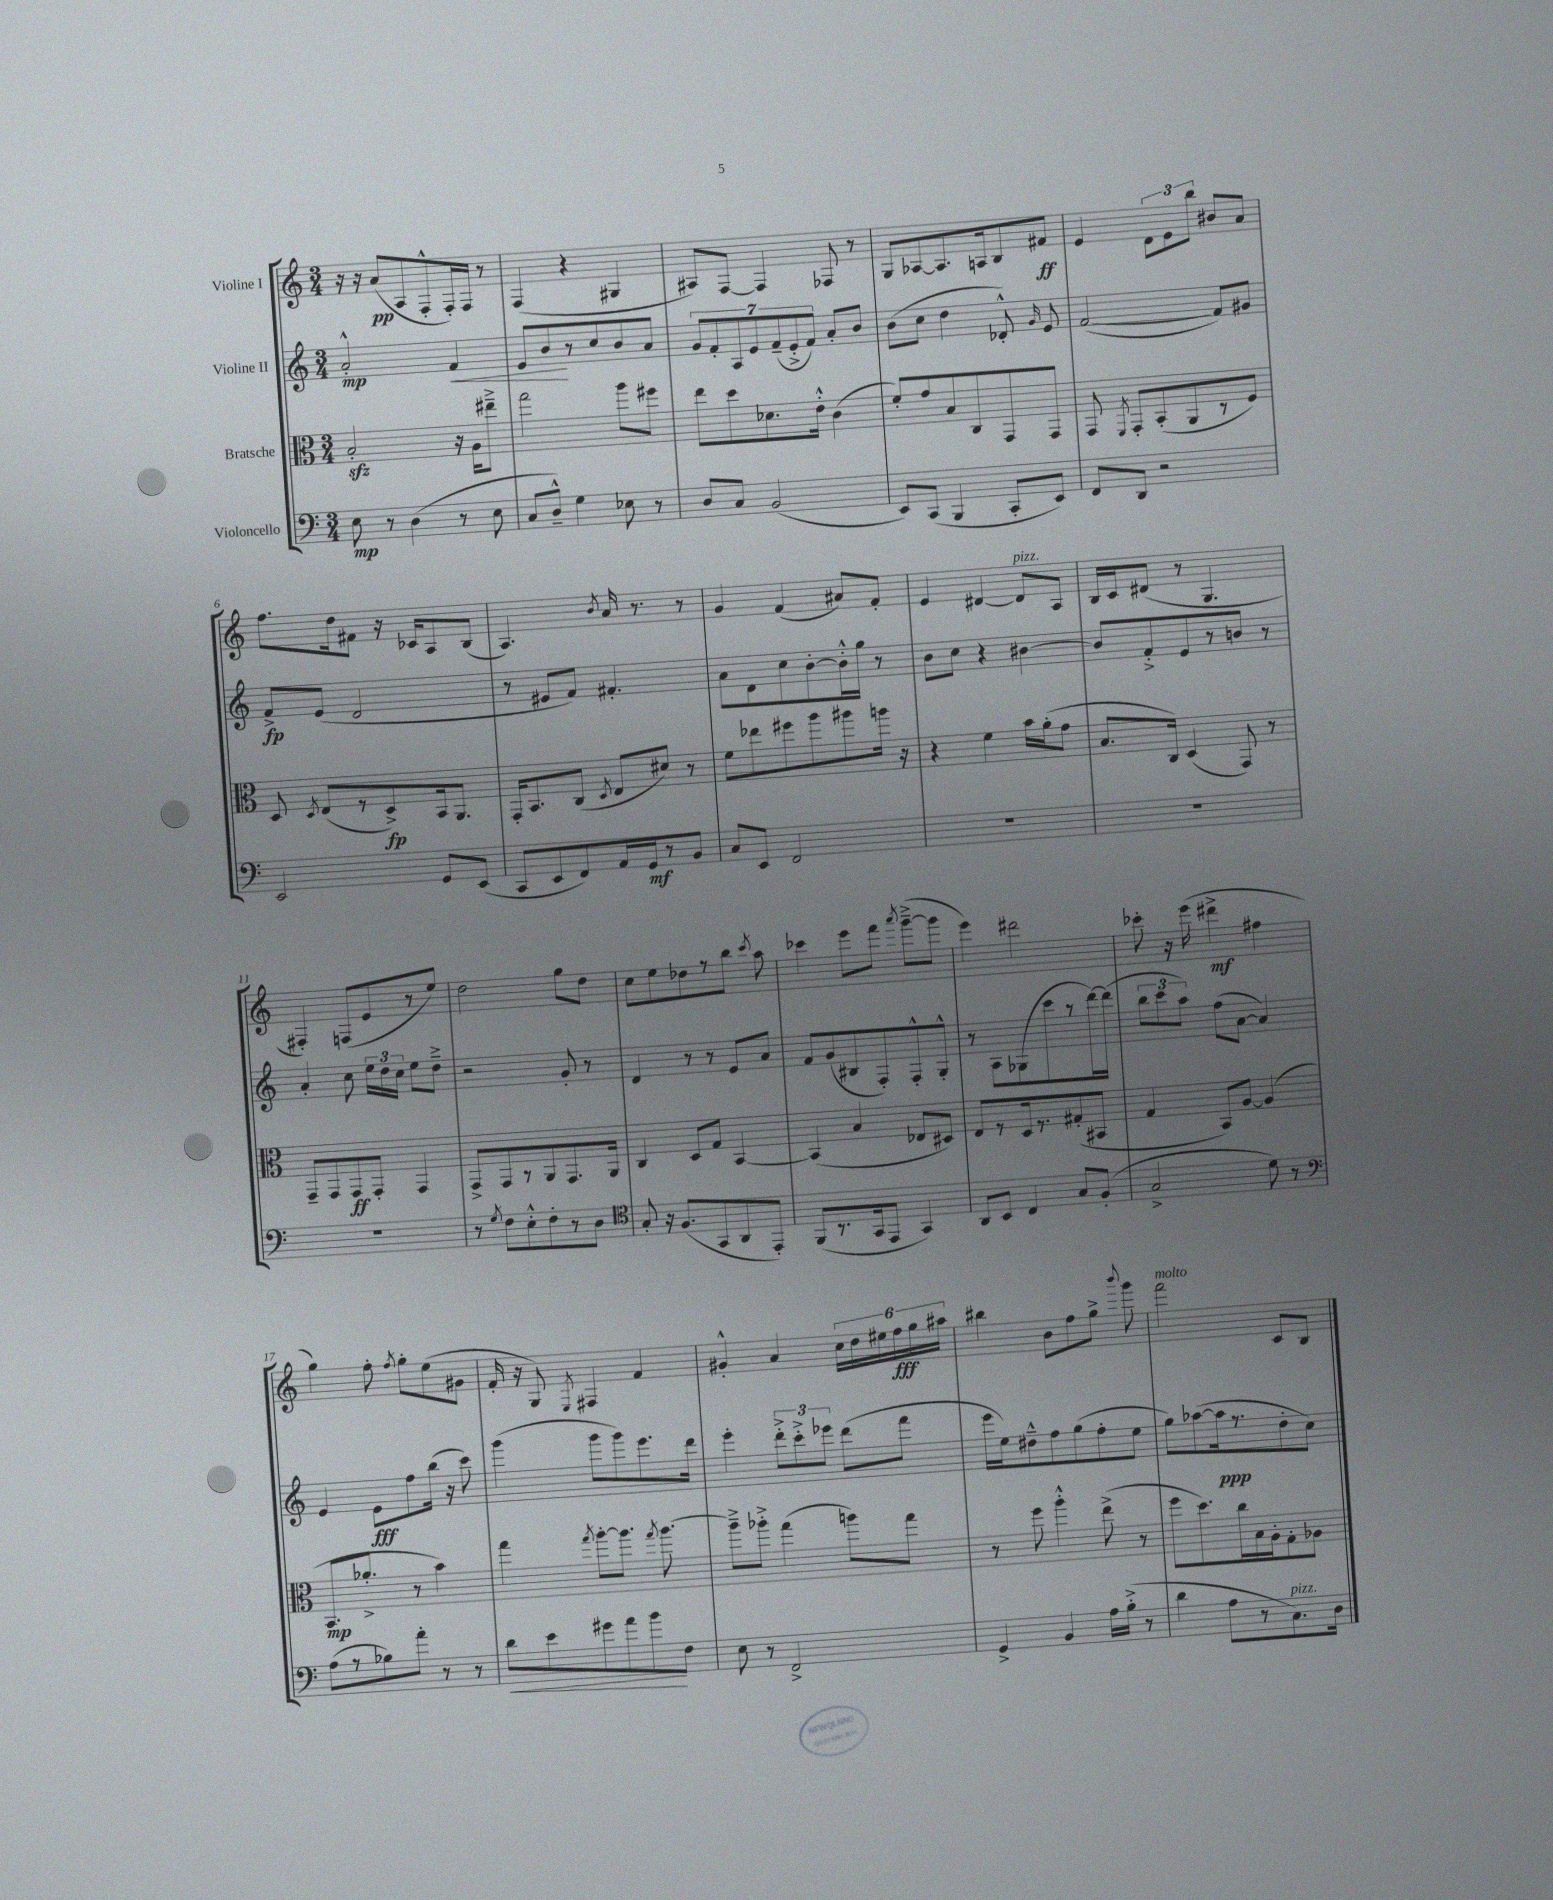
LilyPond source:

<<
\new StaffGroup <<
\new Staff = "s0" \with { instrumentName = "Violine I" } {
    \clef treble \key c \major \numericTimeSignature \time 3/4
    \autoBeamOff r16 r16 a'8[\pp( a8 f8-.-^ f16-.) f16] r8 |
    f4( r4 gis4 |
    ais8[) f8]~ f4 fes8 r8 |
    g8[ aes8~ aes8. a16 b8 fis'8]\ff |
    e'4 \tuplet 3/2 { d'8[ e'8 b''8] } bis'8[ a'8] |
    f''8.[ d''16 fis'8] r16 ces'16[ a8 b8]( |
    a4.) \acciaccatura { b'8 } a'16 r8. r8 |
    g'4 f'4( ais'8[) f'8]-. |
    e'4 dis'4~ dis'8[^\markup { \italic "pizz." } a8] |
    b16[ c'16 dis'8]( r8 g4. |
    fis4-.) f8[( e'8 r8 e''8]) |
    d''2 g''8[ d''8] |
    c''8[ e''8 des''8 r8 b''8] \acciaccatura { c'''8 } a''8 |
    ces'''4 e'''8[ f'''8] \acciaccatura { a'''8 } g'''8[~--->( g'''8] |
    e'''4) dis'''2 |
    ces'''8-. r16 e'''16( dis'''4->\mf fis''4 |
    g''4) f''8-. \acciaccatura { f''8 } g''8[-. e''8( gis'8] |
    f'16-. r16 g8) \acciaccatura { e8 } fis4 f'4 |
    gis'4-.-^ a'4 \tuplet 6/4 { c''16[ d''16 eis''16 f''16\fff g''16 ais''16] } |
    bis''4 b'8[ f''8 g''8]-> \appoggiatura { b'''8 } g'''8 |
    f'''2^\markup { \italic "molto" } c'8[ b8] \bar "|." |
}
\new Staff = "s1" \with { instrumentName = "Violine II" } {
    \clef treble \key c \major \numericTimeSignature \time 3/4
    \autoBeamOff a'2-.-^\mp f'4\< |
    e'8[ b'8\! r8 c''8 b'8 a'8] |
    \tuplet 7/4 { g'8[ f'8-. a8 e'8 f'8--( e'8-.-> f'8]) } a'8[-. b'8] |
    b'8[( c''8] d''4 des'8-.-^) \grace { g'16 } e'8 |
    f'2~( f'8[) gis'8] |
    f'8[->\fp e'8]( d'2 |
    r8 eis'8[ f'8]) fis'4.-. |
    a'8[ d'8 c''8 b'8~-. b'16-.-^ g''16] r8 |
    b'8[ c''8] r4 bis'4~ |
    bis'8[ f'8-.-> e'8 r8 b'8] r8 |
    a'4-. c''8 \tuplet 3/2 { e''16[ d''16 c''16] } e''8[ d''8]---> |
    r2 g'8-. r8 |
    d'4 r8 r8 e'8[ a'8] |
    f'8[ g'8( bis8 f8-.) f8-.-^ g8]-.-^ |
    r8 a8[ ges8( c'''8 r8 d'''16~) d'''16]( |
    \tuplet 3/2 { b''8[ c'''8 a''8]) } f''8[( a'8]~ a'4) |
    e'4 e'8[\fff f''8 b''16]( r16 c'''8) |
    g'''4( g'''8[ g'''8) e'''8. d'''16] |
    e'''4-. \tuplet 3/2 { d'''8[-.-> c'''8-.-> ees'''8] } d'''8[( f'''8] |
    e'''16[ e''16) dis''8---^ f''8 g''8( f''8-. e''8] |
    g''8[) aes''8~( aes''16\ppp r8. d''8-. c''8]) \bar "|." |
}
\new Staff = "s2" \with { instrumentName = "Bratsche" } {
    \clef alto \key c \major \numericTimeSignature \time 3/4
    \autoBeamOff b2-.\sfz r16 a16[ eis''8]---> |
    g''2 a''8[ fis''8] |
    e''8[ d''8 des'8. e'16]-.-^ c'4( |
    f'8[-.) g'8 b8 c8 g,8 g,8] |
    g,8 \acciaccatura { f,8 } g,8[-. b,8-.( a,8 r8 f8]) |
    d8 \acciaccatura { d8 } e8[( r8 d8->\fp) b,16 a,8.] |
    g,16[-. b,8. c8]( \acciaccatura { d8 } e8[ dis'8]) r8 |
    f'8[ ees''8 fis''8 a''8 ais''8 a''16] r16 |
    r4 f'4 b'16[ a'16-.( g'8] |
    b8.[ c16]) d4( g,8) r8 |
    g,8[-- g,8 g,8\ff g,8]-. g,4 |
    g,8[-> g,8 r8 a,8 g,8. a,16] |
    c4 d8[ g8] b,4~ |
    b,4( b4 ees8[ dis8]) |
    e8[ r8 d16 r8. gis8-.( bis,8] |
    g4 b,8[) a8]~ a4( |
    b,8.[\mp aes'8.]-.-> r8 b'4) |
    g''4 \acciaccatura { g''8 } a''8[~-. a''8.] \acciaccatura { g''8 } a''8.~ |
    a''8[---> aes''8]-.-> g''4( a''8[) g''8] |
    r8 f''8 a''4-.-^ e''8->( r8 |
    f''8[ d''8.) c''16 b16 a16-. g8-. aes8] \bar "|." |
}
\new Staff = "s3" \with { instrumentName = "Violoncello" } {
    \clef bass \key c \major \numericTimeSignature \time 3/4
    \autoBeamOff e8\mp r8 d4( r8 e8 |
    c8[ d8]---^) g4 ees8 r8 |
    d8[ c8] b,2( |
    e,8[) c,8]( b,,4 c,8[-. e,8]) |
    f,8[ d,8] r2 |
    e,2 g,8[ e,8]( |
    c,8[ e,8 f,8) a,16 g,16\mf r8 b,8] |
    c8[ e,8] f,2 |
    R2. |
    R2. |
    R2. |
    r8 \acciaccatura { g8 } f8[ e8-.-^ f8-. r8 d8] |
    \clef tenor g8-. r16 f8.[( g,8 a,8 e,8]-.) |
    f,8[( r8. g,16 e,8] g,4) |
    a,8[ b,8] c4 g8[ f8]-.( |
    g2-> d'8) r8 |
    \clef bass a8[( r8 bes8) a'8]-. r8 r8 |
    d'8[\< e'8 gis'8 a'8 b'8\! f8] |
    e8 r8 f,2-> |
    g,4-> b,4 a16[ b16]-.->( r8 |
    d'4 a8[ r8 c8.^\markup { \italic "pizz." }) d16] \bar "|." |
}
>>
>>
